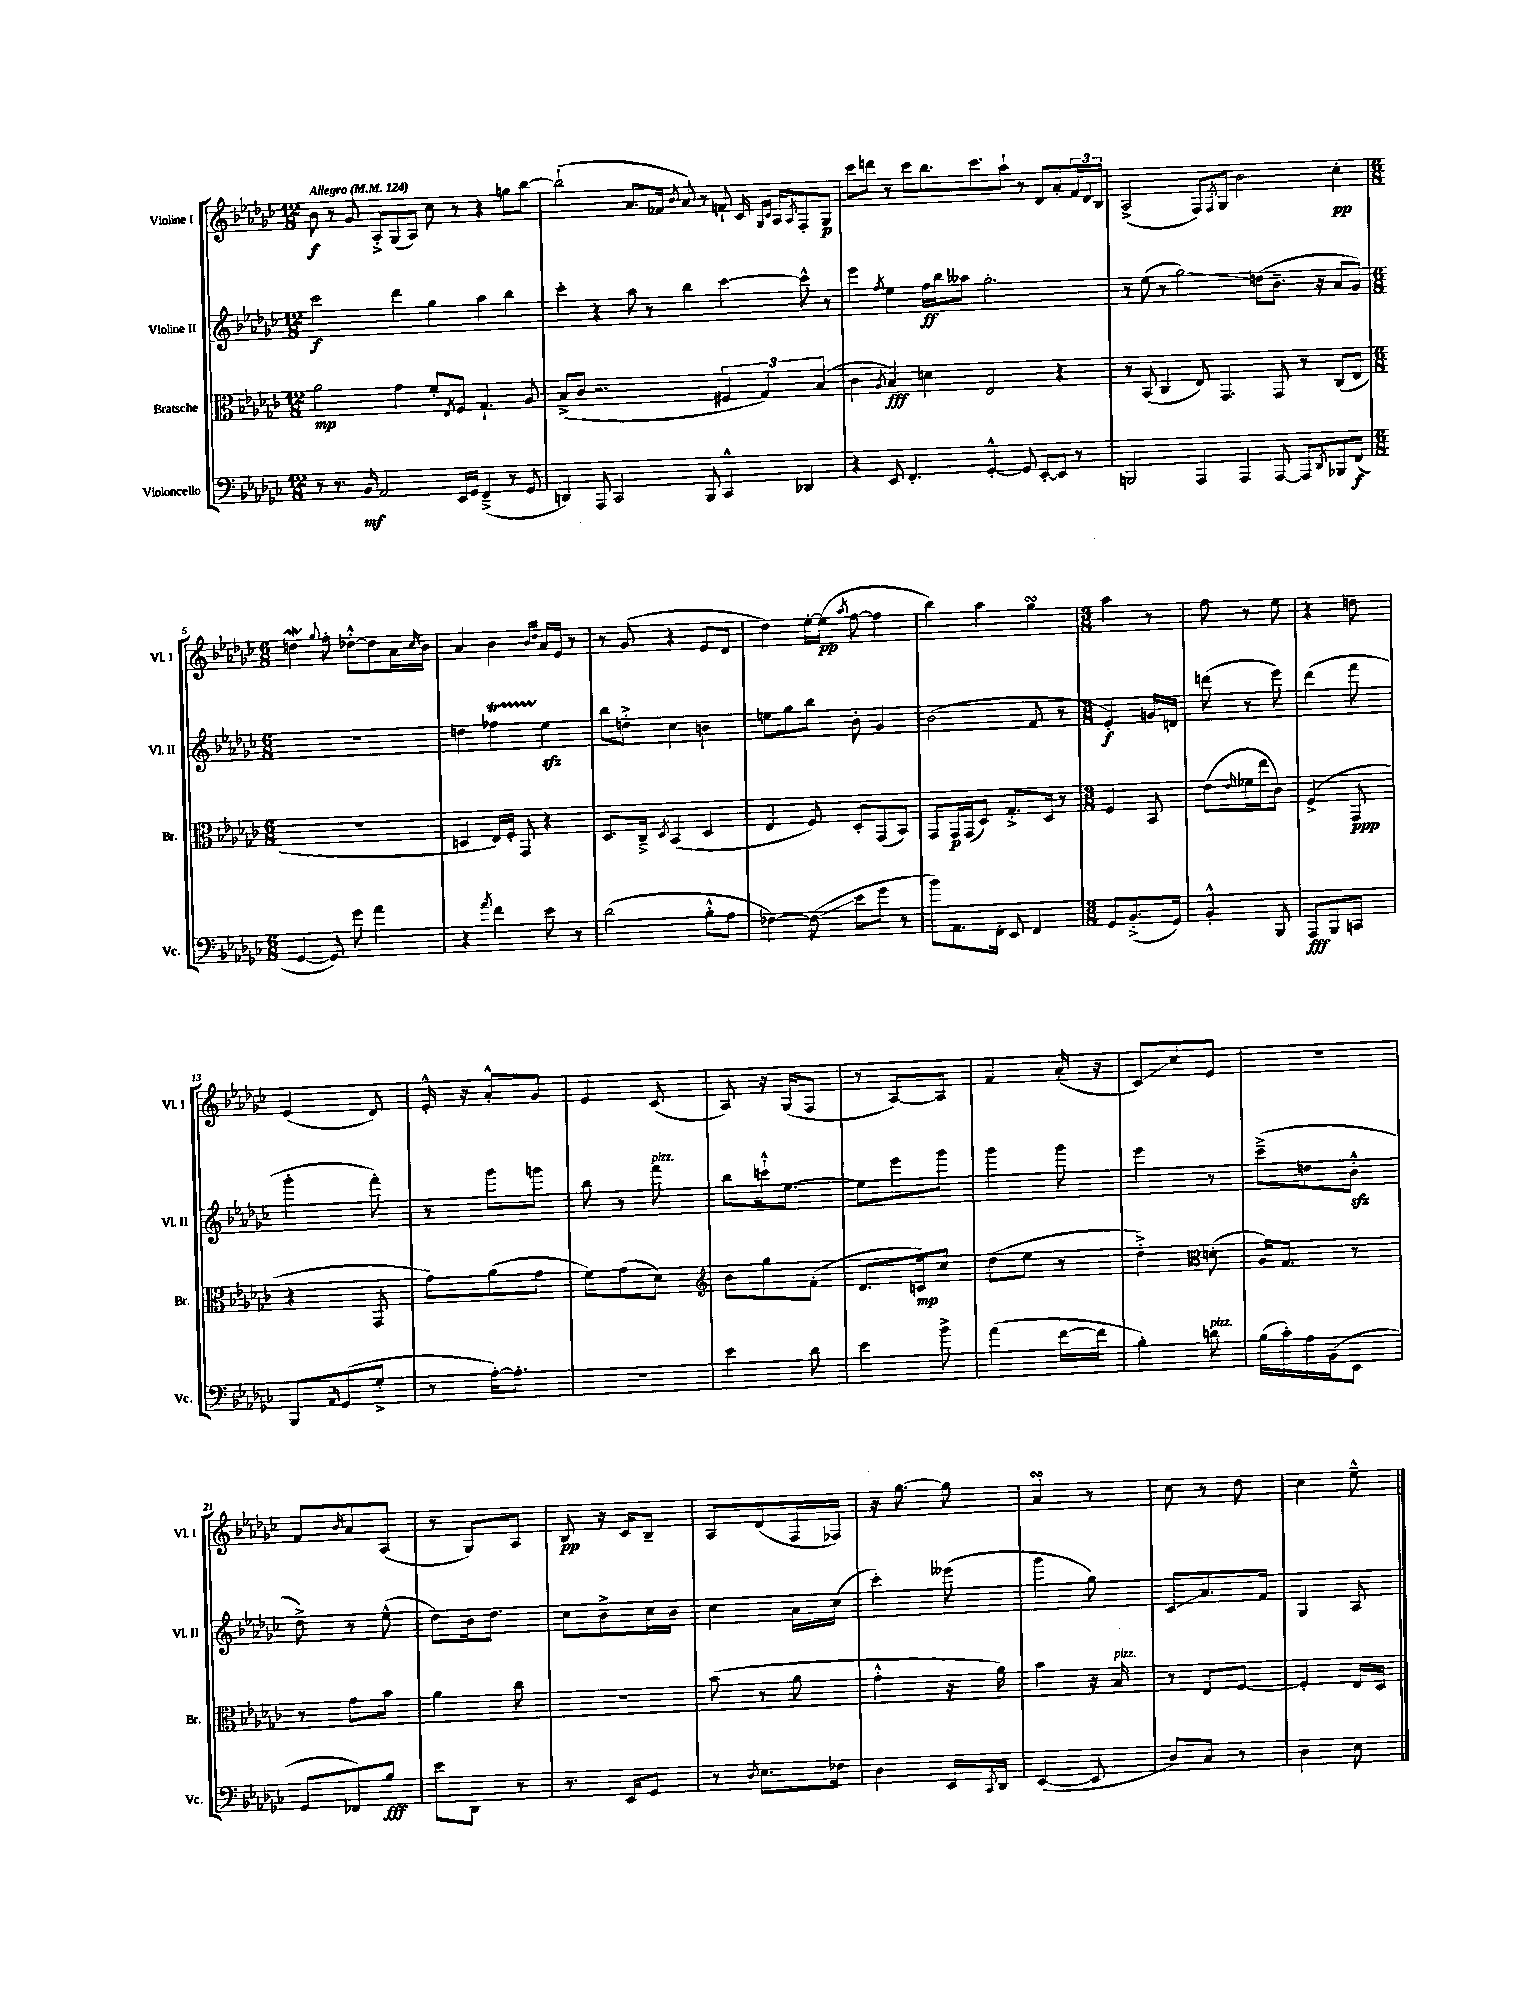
<<
\new StaffGroup <<
\new Staff = "s0" \with { instrumentName = "Violine I" shortInstrumentName = "Vl. I" } {
    \clef treble \key ges \major \numericTimeSignature \time 12/8 \tempo "Allegro" 4 = 124
    bes'8\f r8 ges'8 aes8-.-> ges8( aes8) ces''8 r8 r4 g''8 bes''8~ |
    bes''2-!( aes'8. fes'16 \acciaccatura { bes'8 } aes'8) r8 f'8-! ces'16 \grace { ges16 ces'16 } aes16 \acciaccatura { aes8 } f8-. ges8\p |
    ces'''8 d'''8 r8 ces'''8 bes''8. ces'''8. aes''8-! r8 des'8 aes'8-. \tuplet 3/2 { f'16 des'16 bes16 } |
    aes2->( f8) \acciaccatura { f8 } ges8 bes'2 ces''4-.\pp |
    \numericTimeSignature \time 6/8 d''4\mordent \appoggiatura { ges''8 } f''8-. des''8~-.-^ des''8 aes'16 \grace { ces''16 } bes'16 |
    aes'4 bes'4 \grace { bes'16 des''16 } aes'16 ees'16 r8 |
    r8 ges'8( r4 ees'8 des'8 |
    des''4) ees''16~-. ees''16\pp( \acciaccatura { aes''8 } f''8~ f''4 |
    bes''4) aes''4 ges''4\turn |
    \numericTimeSignature \time 3/8 aes''4 r8 |
    f''8 r8 ees''8 |
    r4 d''8 |
    ees'4( des'8) |
    ees'16-.-^ r16 aes'8-.-^ ges'8 |
    ees'4 ces'8( |
    aes8) r16 ges16( f8 |
    r8 aes8~) aes8 |
    f'4 aes'16-.( r16 |
    ces'8\glissando) ces''8 ees'8 |
    R4. |
    f'8 \grace { bes'16 } aes'8 aes8( |
    r8 ges8) aes8 |
    bes8\pp r16 ces'16 bes8-- |
    aes8 des'8( f16 fes16) |
    r16 ges''8.~ ges''8 |
    aes'4\turn r8 |
    ces''8 r8 des''8 |
    ces''4 ees''8---^ \bar "|." |
}
\new Staff = "s1" \with { instrumentName = "Violine II" shortInstrumentName = "Vl. II" } {
    \clef treble \key ges \major \numericTimeSignature \time 12/8
    ces'''2\f des'''4 ges''4 aes''4 bes''4 |
    ces'''4-. r4 aes''8 r8 bes''4 ces'''4~ ces'''8-^ r8 |
    ees'''4 \acciaccatura { f''8 } ees''4 f''16\ff bes''16 aeses''8 ges''2.-. |
    r8 ees''8( r8 ges''2\glissando) d''8( bes'8.-- r16 aes'8 ges'8) |
    \numericTimeSignature \time 6/8 R2. |
    d''4 fes''4\startTrillSpan ees''4\stopTrillSpan\sfz |
    bes''8 d''8-.-> ces''4 b'4 |
    e''8 ges''8 bes''8 bes'8-. ges'4 |
    bes'2( f'8 r8 |
    \numericTimeSignature \time 3/8 ees'4-.\f) g'16 d'16 |
    d'''8( r8 ees'''8) |
    des'''4( f'''8 |
    ges'''4-. f'''8-.) |
    r8 ges'''8 g'''8 |
    bes''8 r8 f'''8^\markup { \italic "pizz." } |
    bes''8 c'''16-!-^ ees''8.~ |
    ees''8 ees'''8 ges'''8 |
    ges'''4 ges'''8 |
    ees'''4 r8 |
    ces'''8--->( d''8 bes'8-.-^\sfz |
    des''8->) r8 ees''8-^( |
    des''8) bes'16 des''8. |
    ces''8 bes'8-> ces''16 bes'16 |
    ces''4 aes'16 ces''16( |
    ces'''4-.) eeses'''8( |
    ges'''4 ges''8) |
    ces'8\glissando aes'8. f'16 |
    ges4 aes8 \bar "|." |
}
\new Staff = "s2" \with { instrumentName = "Bratsche" shortInstrumentName = "Br." } {
    \clef alto \key ges \major \numericTimeSignature \time 12/8
    aes'2\mp ges'4 f'8-. \acciaccatura { ees8 } f8 ges4.-! aes8 |
    bes8->( ces'8 r2. \tuplet 3/2 { fis4 ges4) bes4( } |
    ces'4 \acciaccatura { aes8 } bes4\fff) d'4 ees2 r4 |
    r8 bes,8( ces4 ees8) ges,4. ges,8 r8 ces8( ees8 |
    \numericTimeSignature \time 6/8 R2. |
    d4 ees16) f16-. ges,8 r4 |
    des8. ces16---> \acciaccatura { des8 } bes,4( des4 |
    ees4 f8) des8-. ges,8( bes,8) |
    ges,8 ges,16\p ges,16( des8) ges8.-.-> des16 r8 |
    \numericTimeSignature \time 3/8 f4 bes,8 |
    ees'8( \grace { ees'16 } fes'16 ees''16 ces'8) |
    f4->( ges,8\ppp |
    r4 ges,8 |
    ges'8) aes'8( ges'8 |
    f'8) ges'8( des'8) |
    \clef treble bes'8 ges''8 f'8-.( |
    des'8. c'16\mp) ces''8 |
    des''8( ees''8 r8 |
    des''4-.->) \clef alto d'8-.( |
    aes16) ges8. r8 |
    r8 ges'8 bes'8 |
    aes'4 ces''8 |
    R4. |
    bes'8( r8 aes'8 |
    ges'4-.-^ r16 aes'16) |
    bes'4 r16 bes16^\markup { \italic "pizz." } |
    r8 ees8 f8~ |
    f4-. ees16 des16 \bar "|." |
}
\new Staff = "s3" \with { instrumentName = "Violoncello" shortInstrumentName = "Vc." } {
    \clef bass \key ges \major \numericTimeSignature \time 12/8
    r8 r8. bes,16\mf aes,2 ees,16 ges,16 f,4--->( r8 ges,8 |
    d,4) aes,,8 ces,2 bes,,8 ces,4-^ des,4 |
    r4 ees,8 f,4.-. ges,4~-.-^ ges,8 ees,8~-. ees,8 r8 |
    b,,2 aes,,4 aes,,4 aes,,8~ aes,,8 \acciaccatura { des,8 } bes,,8 f,8\f( |
    \numericTimeSignature \time 6/8 ges,4~ ges,8) ges'8 aes'4 |
    r4 \acciaccatura { aes'8 } f'4 ees'8 r8 |
    des'2( bes8-.-^ aes8 |
    fes4~) fes8\glissando( ees'8 ges'8 r8 |
    bes'8) aes,8. f,16-. ees,8 f,4 |
    \numericTimeSignature \time 3/8 ges,8 bes,8.-.->( ges,16) |
    bes,4-.-^ bes,,8 |
    aes,,8\fff bes,,8 c,8 |
    bes,,8 \grace { aes,16 } ges,8( ges8-.-> |
    r8 aes16~-.) aes8.-. |
    R4. |
    ees'4 des'8 |
    ees'4 bes'8-> |
    aes'4( f'16~ f'16 |
    bes4-.) d'8^\markup { \italic "pizz." } |
    bes16( ces'16-.) aes16 bes,16( ees,8 |
    ges,8 fes,8) bes8\fff |
    ees'8 des,8 r8 |
    r8. ees,16 ges,8 |
    r8 \appoggiatura { des8 } ees8. fes16 |
    des4 ees,16 \acciaccatura { ces,8 } des,16 |
    ees,4~( ees,8 |
    des8) ces8 r8 |
    des4 ees8 \bar "|." |
}
>>
>>
